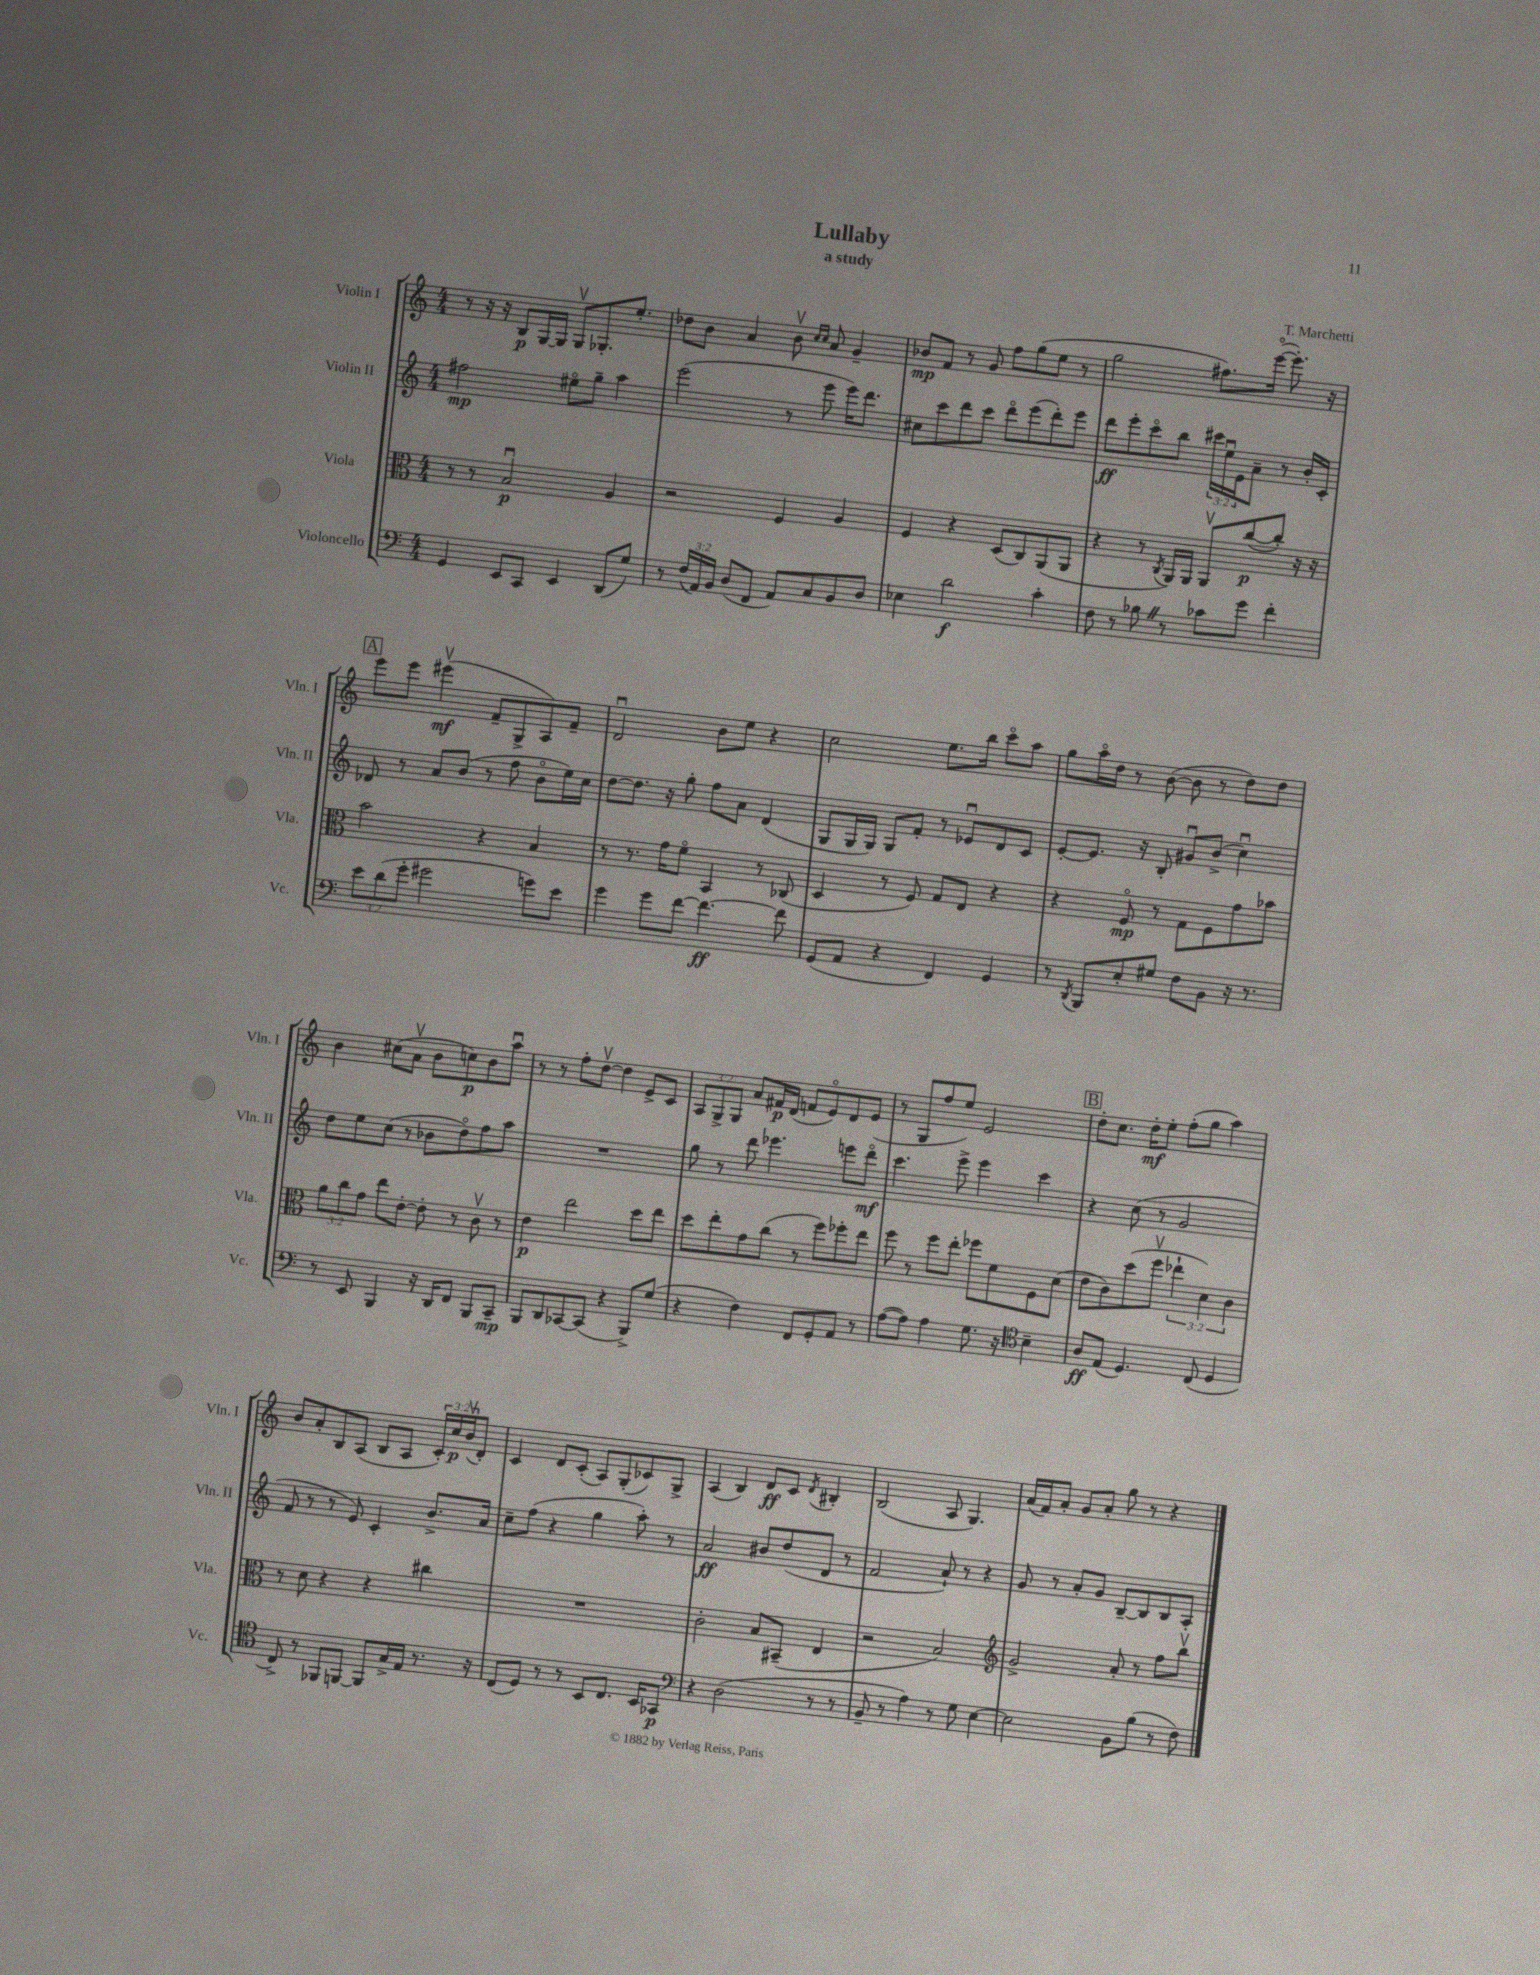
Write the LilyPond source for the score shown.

\header { title = "Lullaby" composer = "T. Marchetti" subtitle = "a study" }
<<
\new StaffGroup <<
\new Staff = "s0" \with { instrumentName = "Violin I" shortInstrumentName = "Vln. I" } {
    \clef treble \key c \major \numericTimeSignature \time 4/4 \override Staff.TupletNumber.text = #tuplet-number::calc-fraction-text
    r8 r16 r16 b8\p g16~ g16 g8\upbow ges8.-. e''8.-. |
    des''8 b'8 a'4 b'8\upbow \grace { c''16 c''16 } a'8 g'4-- |
    bes'8\mp f'8 r8 g'8 f''8 g''8( e''8 r8 |
    g''2 fis''8.) e'''16~\flageolet( e'''8.-.) r16 |
    \mark \markup { \box "A" } e'''8 e'''8 eis'''4\upbow\mf( f'8-- g8-> a8) f'8-- |
    d'2\downbow b'8 e''8 r4 |
    c''2 e''8. b''16 c'''8\flageolet a''8 |
    g''8 a''16\flageolet d''16 r8 b'8~( b'8 r8 d''8) d''8 |
    b'4 cis''8( a'8\upbow b'8 c''8\p) b'8 a''8\downbow |
    r8 r8 f''8-. d''8~\upbow d''4 e'8-> c'8 |
    \tuplet 3/2 { a8 g8-> g8 } a'8 fis'16\p d'16( f'8 e'8\flageolet) d'8 e'8( |
    r8 g8 f''8 e''8) e'2 |
    \mark \markup { \box "B" } d''8-. c''8. d''16-.\mf e''8-. f''8-.( g''8 a''4) |
    b'8 a'8-. b8 a8( b8 a8 \tuplet 3/2 { c'16-.) c''16\p b'16\upbow( } d'8-.) |
    c'4 d'8 c'8-.( a8) g8-.( ces'8) g8-> |
    a4( b4) d'8\ff c'8 \acciaccatura { d'8 } bis4-. |
    b2( a8 g4.) |
    a'16( f'16) a'8-. g'8 a'8-. g''8 r8 r4 \bar "|." |
}
\new Staff = "s1" \with { instrumentName = "Violin II" shortInstrumentName = "Vln. II" } {
    \clef treble \key c \major \numericTimeSignature \time 4/4 \override Staff.TupletNumber.text = #tuplet-number::calc-fraction-text
    fis''2\mp eis''8\flageolet g''8-- a''4 |
    e'''2( r8 e'''8 e'''16) d'''8. |
    cis''8 c'''8 d'''8 c'''8 d'''8\flageolet e'''8( d'''8-.) e'''8 |
    d'''8\ff e'''8-. c'''8\flageolet b''8 \tuplet 3/2 { cis'''16 e''16\downbow e'16 } a'8-- r8 b'16-. c'16-. |
    \mark \markup { \box "A" } des'8 r8 a'8 b'8( r8 f''8 b'8\flageolet e''16) c''16 |
    d''8~ d''8. r16 g''8-. f''8 a'8 d'4( |
    g8 g16 g16) g8 f'8-. r8 ees'8\downbow d'8 c'8 |
    e'8~-. e'8. r16 b8-. gis'8\downbow b'8->( c''4\downbow) |
    d''8 e''8 c''8( r8 bes'8 d''8\flageolet) f''8 a''8 |
    R1 |
    g''8 r8 d'''8 ees'''4. e'''8 d'''8\flageolet\mf |
    c'''4. e'''8-> e'''4 c'''4 |
    \mark \markup { \box "B" } r4 c''8( r8 g'2 |
    f'8 r8 r8 e'8) c'4-. b'8.-> a'16 |
    c''8-- f''8( r4 g''4 a''8-.) r8 |
    a'2\ff bis'8 d''8( d'8 r8 |
    f'2 a'8-!) r8 r4 |
    g'8 r8 a'8-. g'8 b8~-- b8 b8 a8-. \bar "|." |
}
\new Staff = "s2" \with { instrumentName = "Viola" shortInstrumentName = "Vla." } {
    \clef alto \key c \major \numericTimeSignature \time 4/4 \override Staff.TupletNumber.text = #tuplet-number::calc-fraction-text
    r8 r8 b2\downbow\p a4 |
    r2 f4 a4 |
    f4 r4 d8( c8) a,8( a,8 |
    r4 r8 \acciaccatura { c8 } a,16) a,16 a,8\upbow c''8~\p( c''8-.) r16 r16 |
    \mark \markup { \box "A" } b'2 r4 b4 |
    r8 r8. g'16 f'8\flageolet b,4 r8 ces8( |
    d4 r8 f8) g8 e8 r4 |
    r4 f8\flageolet\mp r8 g8 f8 g'8 bes'8 |
    \tuplet 3/2 { a'8 c''8 g'8 } e''8 e'8~-. e'8-. r8 c'8\upbow r8 |
    e'4\p e''2 d''8 e''8 |
    d''8 e''8-. g'8 c''8( r8 f''8) fes''8-. e''8 |
    f''8 r8 f''8 e''8-. fes''8 f'8 f8 d'8( |
    \mark \markup { \box "B" } e'8 c'8) d''8( f''8\upbow \tuplet 3/2 { ees''4-! d'4) c'4 } |
    r8 d'8 r4 r4 cis''4 |
    R1 |
    c'2-. b8 bis,8--( e4 |
    r2 b2) |
    \clef treble g'2-> a'8-. r8 f''8 b''8\upbow \bar "|." |
}
\new Staff = "s3" \with { instrumentName = "Violoncello" shortInstrumentName = "Vc." } {
    \clef bass \key c \major \numericTimeSignature \time 4/4 \override Staff.TupletNumber.text = #tuplet-number::calc-fraction-text
    g,4 e,8 c,8 e,4 d,8( g8) |
    r8 \tuplet 3/2 { f16( a,16) b,16 } d8( f,8 a,8) c8 b,8 d8 |
    ees4 d'2\f c'4-. |
    f8 r8 bes8 \once \override BreathingSign.text = \markup { \musicglyph "scripts.caesura.straight" } \breathe r8 ces'8 g'8 f'4-. |
    \mark \markup { \box "A" } \tuplet 3/2 { e'8 d'8( g'8-. } gis'2 g'8) e'8 |
    g'4 g'8 f'8~ f'4.~\ff f'8 |
    g,8( a,8 r4 f,4) g,4 |
    r8 \acciaccatura { d,8 } b,,8 e8-. gis8 f8 b,8 r16 r8. |
    r8 e,8 b,,4 r16 d,16 f,8 b,,8 c,8--\mp |
    b,,8 d,8 ces,8~ ces,8( r4 b,,8->) g8( |
    r4 f4) f,8 g,8-. a,8 r8 |
    a8~( a8) a4 g8. r16 \clef tenor b4-- |
    \mark \markup { \box "B" } a8\ff e8( d4.) c8( d4 |
    c8->) r8 fes,8 f,8~ f,8 g16-> e16 r8. r16 |
    c8( d8) r8 r8 b,8 c8. b,16 ges,8\p |
    \clef bass r4 d2( r8 r8 |
    b,8-- r8 a4) r8 g8 e4~ |
    e2 b,8 b8( r8 f8) \bar "|." |
}
>>
>>
\layout { \context { \Score \remove "Bar_number_engraver" } }
